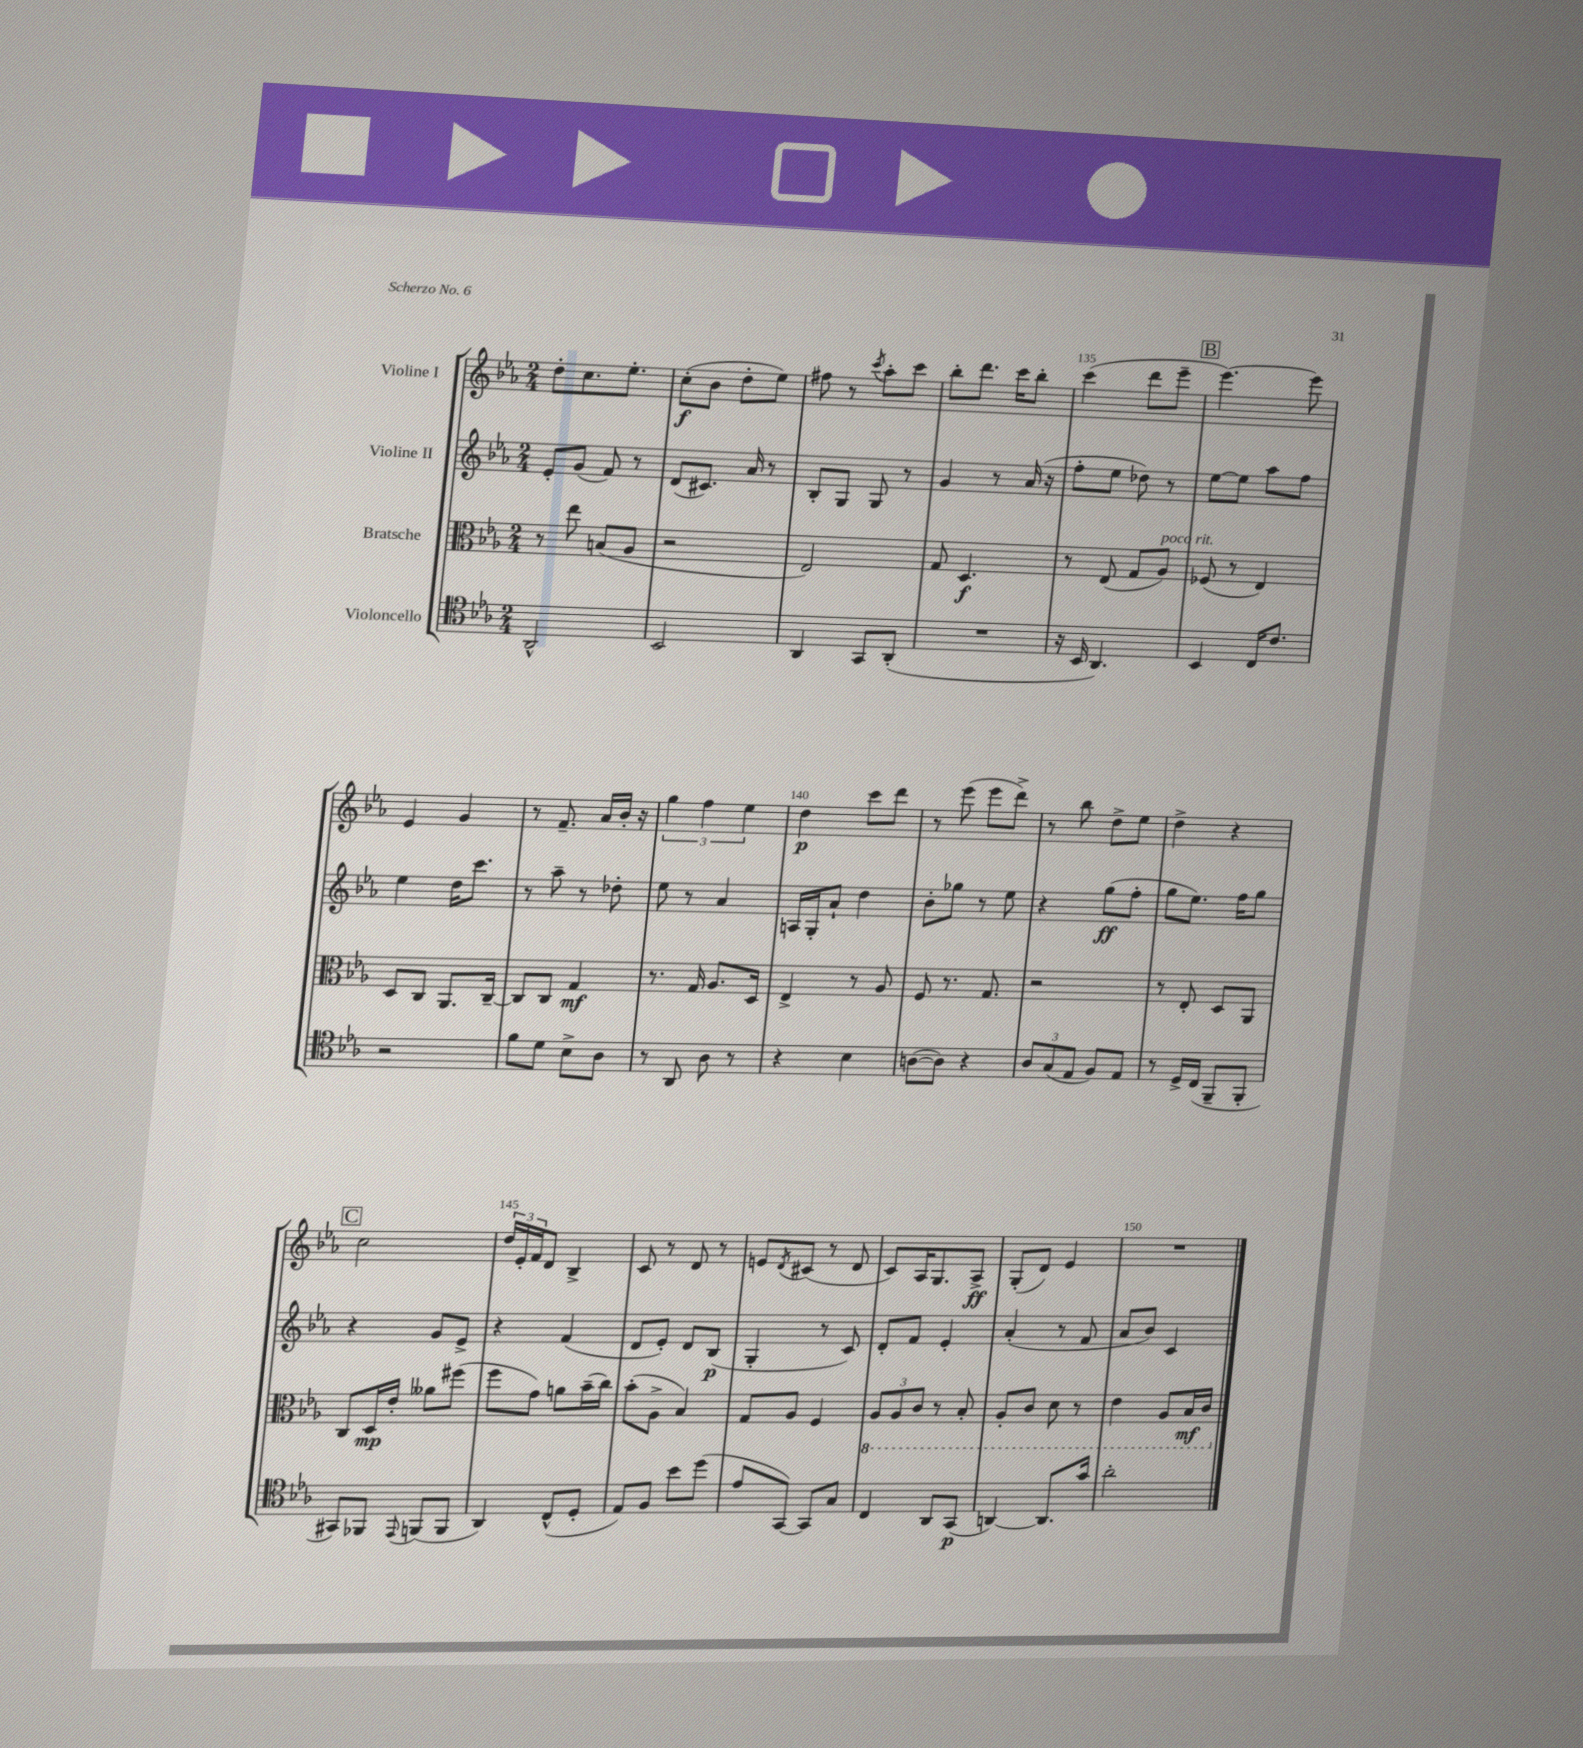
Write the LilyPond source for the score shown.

<<
\new StaffGroup <<
\new Staff = "s0" \with { instrumentName = "Violine I" } {
    \clef treble \key ees \major \numericTimeSignature \time 2/4
    d''8-. c''8. ees''8.-. |
    c''8-.\f( bes'8 d''8-. ees''8) |
    fis''8 r8 \acciaccatura { c'''8 } aes''8-. c'''8 |
    bes''8-. d'''8. c'''16 bes''8-. |
    c'''4( d'''8 ees'''8-- |
    \mark \markup { \box "B" } ees'''4.~) ees'''8 |
    ees'4 g'4 |
    r8 f'8.-- aes'16 bes'16-. r16 |
    \tuplet 3/2 { g''4 f''4 ees''4 } |
    d''4\p c'''8 d'''8 |
    r8 ees'''8( ees'''8 d'''8->) |
    r8 bes''8 d''8-> ees''8 |
    d''4-> r4 |
    \mark \markup { \box "C" } c''2 |
    \tuplet 3/2 { d''16 ees'16-. f'16 } d'8 bes4-> |
    c'8 r8 d'8 r8 |
    e'8 \acciaccatura { d'8 } cis'8( r8 d'8 |
    c'8) aes16 g8. aes8->\ff |
    g8-.( d'8) ees'4 |
    R2 \bar "|." |
}
\new Staff = "s1" \with { instrumentName = "Violine II" } {
    \clef treble \key ees \major \numericTimeSignature \time 2/4
    ees'8-. g'8( f'8) r8 |
    d'8( cis'8.) aes'16 r8 |
    bes8-. g8 g8 r8 |
    g'4 r8 aes'16( r16 |
    f''8-. ees''8 des''8) r8 |
    \mark \markup { \box "B" } ees''8~ ees''8 aes''8 f''8 |
    ees''4 d''16 c'''8. |
    r8 aes''8-- r8 des''8-. |
    ees''8 r8 aes'4 |
    a16 g16-. aes'8-! d''4 |
    bes'8-. ges''8 r8 ees''8 |
    r4 g''8\ff( f''8-. |
    g''8 ees''8.) f''16 g''8 |
    \mark \markup { \box "C" } r4 g'8 ees'8-> |
    r4 f'4( |
    d'8 ees'8-.) d'8 bes8\p( |
    g4-. r8 c'8) |
    d'8-. f'8 ees'4-. |
    aes'4-.( r8 f'8 |
    aes'8 bes'8) c'4 \bar "|." |
}
\new Staff = "s2" \with { instrumentName = "Bratsche" } {
    \clef alto \key ees \major \numericTimeSignature \time 2/4
    r8 ees''8 b8( aes8 |
    r2 |
    ees2) |
    g8 d4.\f |
    r8 ees8( g8 aes8^\markup { \italic "poco rit." }) |
    \mark \markup { \box "B" } fes8( r8 ees4) |
    d8 c8 aes,8. c16~-- |
    c8 c8 g4\mf |
    r8. g16 aes8. d16 |
    ees4-> r8 aes8 |
    f8 r8. g8. |
    r2 |
    r8 ees8-. d8 aes,8 |
    \mark \markup { \box "C" } c8 d16\mp ees'16-. aeses'8 fis''8( |
    f''8 g'8) a'8 bes'16--( c''16) |
    bes'8-.( aes8-> bes4) |
    g8 aes8 f4 |
    \tuplet 3/2 { \ottava #-1 aes,8 aes,8 c8 } r8 bes,8-. |
    aes,8-. c8 d8 r8 |
    ees4 aes,8 bes,16\mf c16 \ottava #0 \bar "|." |
}
\new Staff = "s3" \with { instrumentName = "Violoncello" } {
    \clef tenor \key ees \major \numericTimeSignature \time 2/4
    aes,2-^ |
    bes,2 |
    aes,4 g,8 aes,8-.( |
    R2 |
    r16 bes,16 aes,4.) |
    \mark \markup { \box "B" } bes,4 c16 c'8. |
    r2 |
    f'8 d'8 bes8-> aes8 |
    r8 aes,8 aes8 r8 |
    r4 bes4 |
    a8~( a8) r4 |
    \tuplet 3/2 { aes8 g8( ees8 } f8) ees8 |
    r8 d16-> c16( f,8-- f,8-. |
    \mark \markup { \box "C" } gis,8) fes,8 \appoggiatura { ees,8 } f,8( f,8 |
    aes,4) c8-^( d8-. |
    ees8) f8 bes'8 d''8( |
    ees'8 g,8~) g,8 g8 |
    c4 aes,8 g,8\p( |
    a,4~) a,8. g'16 |
    aes'2-. \bar "|." |
}
>>
>>
\layout { \context { \Score currentBarNumber = #131 \override BarNumber.break-visibility = ##(#f #t #t) barNumberVisibility = #(every-nth-bar-number-visible 5) } }
